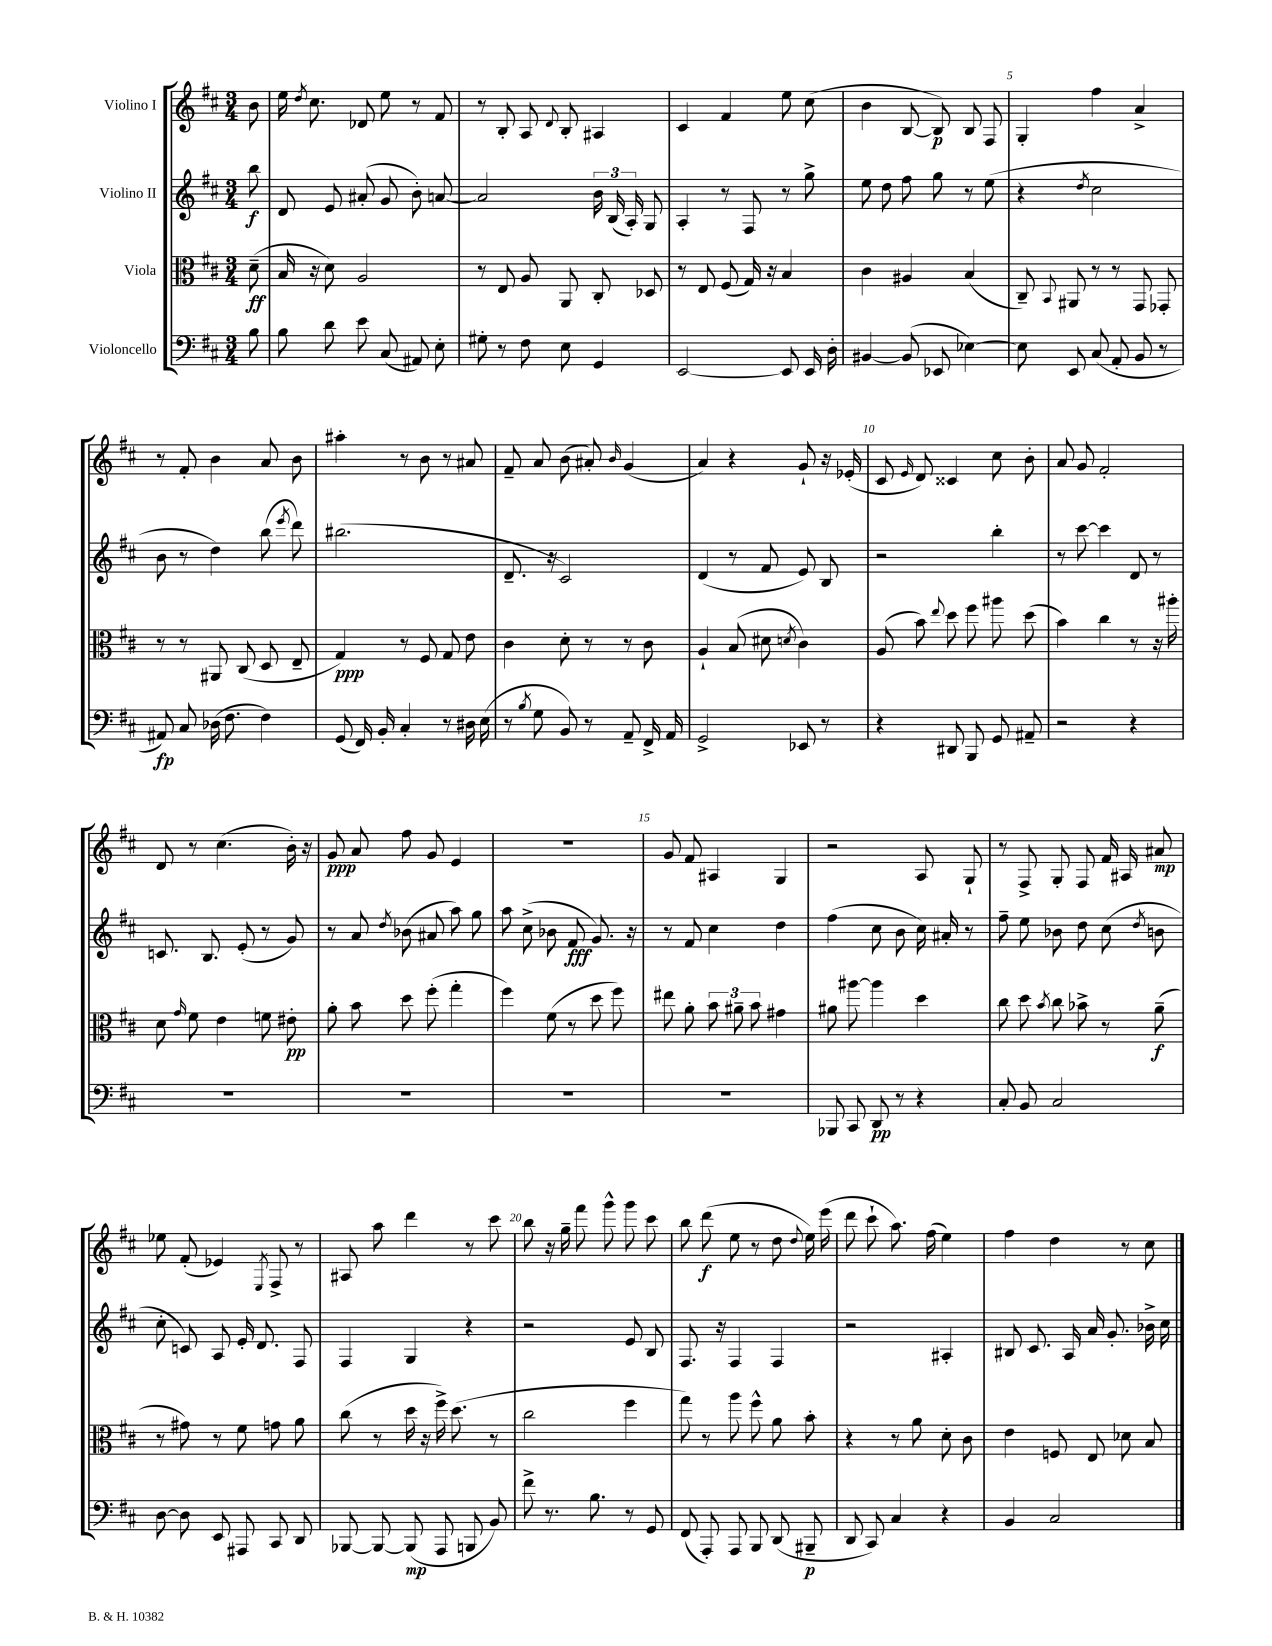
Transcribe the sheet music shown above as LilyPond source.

<<
\new StaffGroup <<
\new Staff = "s0" \with { instrumentName = "Violino I" } {
    \clef treble \key d \major \numericTimeSignature \time 3/4 \partial 8
    \autoBeamOff b'8 |
    e''16 \acciaccatura { d''8 } cis''8. des'8 e''8 r8 fis'8 |
    r8 b8-. a8 \appoggiatura { d'8 } b8-. ais4 |
    cis'4 fis'4 e''8 cis''8( |
    b'4 b8~ b8\p) b8 fis8 |
    g4-. fis''4 a'4-> |
    r8 fis'8-. b'4 a'8 b'8 |
    ais''4-. r8 b'8 r8 ais'8 |
    fis'8-- a'8 b'8( ais'8-.) \grace { b'16 } g'4( |
    a'4) r4 g'8-! r16 ees'16-.( |
    cis'8 \grace { e'16 } d'8) cisis'4 cis''8 b'8-. |
    a'8 g'8 fis'2-. |
    d'8 r8 cis''4.( b'16-.) r16 |
    g'8\ppp a'8 fis''8 g'8 e'4 |
    R2. |
    g'8 fis'8 ais4 g4 |
    r2 a8 g8-! |
    r8 fis8-> g8-. fis8 fis'16 ais16 ais'8\mp |
    ees''8 fis'8-.( ees'4) \acciaccatura { e8 } fis8-> r8 |
    ais8 a''8 d'''4 r8 cis'''8 |
    b''8 r16 g''16-- fis'''8 g'''8-^ g'''8 cis'''8 |
    b''8 d'''8\f( e''8 r8 d''8 \appoggiatura { d''8 } e''16) e'''16( |
    d'''8 cis'''8-! a''8.) fis''16( e''4) |
    fis''4 d''4 r8 cis''8 \bar "|." |
}
\new Staff = "s1" \with { instrumentName = "Violino II" } {
    \clef treble \key d \major \numericTimeSignature \time 3/4 \partial 8
    \autoBeamOff b''8\f |
    d'8 e'8 ais'8-.( g'8 b'8-.) a'8~ |
    a'2 \tuplet 3/2 { b'16 b16( a16-.) } g8 |
    a4-. r8 fis8 r8 g''8-> |
    e''8 d''8 fis''8 g''8 r8 e''8( |
    r4 \acciaccatura { d''8 } cis''2 |
    b'8 r8 d''4) b''8( \acciaccatura { e'''8 } d'''8) |
    bis''2.( |
    d'8.-- r16 cis'2) |
    d'4( r8 fis'8 e'8) b8 |
    r2 b''4-. |
    r8 cis'''8~ cis'''4 d'8 r8 |
    c'8. b8. e'8-.( r8 g'8) |
    r8 a'8 \acciaccatura { d''8 } bes'8( ais'8 a''8) g''8 |
    a''8 cis''8->( bes'8 fis'8\fff g'8.) r16 |
    r8 fis'8 cis''4 d''4 |
    fis''4( cis''8 b'8 cis''16) ais'16-. r8 |
    fis''8-- e''8 bes'8 d''8 cis''8( \acciaccatura { d''8 } b'8 |
    cis''8-. c'8) a8 e'16-. d'8. fis8 |
    fis4 g4 r4 |
    r2 e'8 b8 |
    fis8. r16 fis4 fis4 |
    r2 ais4-. |
    bis8 cis'8. a16 a'16 g'8.-. bes'16-> cis''16 \bar "|." |
}
\new Staff = "s2" \with { instrumentName = "Viola" } {
    \clef alto \key d \major \numericTimeSignature \time 3/4 \partial 8
    \autoBeamOff d'8--\ff( |
    b16 r16 d'8) a2 |
    r8 e8 a8 a,8 cis8-. des8 |
    r8 e8 fis8( g16) r16 b4 |
    cis'4 ais4 b4( |
    cis8--) \appoggiatura { b,8 } ais,8 r8 r8 g,8 ges,8-. |
    r8 r8 ais,8 cis8( d8 e8-- |
    g4\ppp) r8 fis8 g8 e'8 |
    cis'4 d'8-. r8 r8 cis'8 |
    a4-! b8( dis'8 \acciaccatura { d'8 } cis'4) |
    a8( b'8) \appoggiatura { e''8 } d''8 fis''8 ais''8 d''8( |
    b'4) cis''4 r8 r16 ais''16-. |
    d'8 \grace { g'16 } fis'8 e'4 f'8 eis'8-.\pp |
    a'8-. b'8 d''8 fis''8-.( g''4-. |
    fis''4) fis'8( r8 d''8 fis''8) |
    eis''8 a'8-. \tuplet 3/2 { b'8 ais'8-- b'8 } gis'4 |
    ais'8 ais''8~ ais''4 d''4 |
    cis''8 d''8 \acciaccatura { b'8 } cis''8 bes'8-> r8 a'8--\f( |
    r8 gis'8) r8 fis'8 g'8 a'8 |
    cis''8( r8 d''16 r16 fis''16->) d''8.( r8 |
    cis''2 fis''4 |
    g''8) r8 a''8 fis''8-^ a'8 b'8-. |
    r4 r8 a'8 d'8-. cis'8 |
    e'4 f8 e8 des'8 b8 \bar "|." |
}
\new Staff = "s3" \with { instrumentName = "Violoncello" } {
    \clef bass \key d \major \numericTimeSignature \time 3/4 \partial 8
    \autoBeamOff b8 |
    b8 d'8 e'8 cis8( ais,8) e8-. |
    gis8-. r8 fis8 e8 g,4 |
    e,2~ e,8 e,16 d16-. |
    bis,4~ bis,8( ees,8 ees4~) |
    ees8 e,8 cis8( a,8-. b,8 r8 |
    ais,8\fp) cis8 des16( fis8. fis4) |
    g,8( fis,16) b,16-. cis4-. r8 dis16 e16( |
    r8 \acciaccatura { b8 } g8 b,8) r8 a,8-- fis,16-> a,16 |
    g,2-> ees,8 r8 |
    r4 dis,8 b,,8 g,8 ais,8-- |
    r2 r4 |
    R2. |
    R2. |
    R2. |
    R2. |
    bes,,8 cis,8 d,8\pp r8 r4 |
    cis8-. b,8 cis2 |
    d8~ d8 e,8 ais,,8 cis,8 d,8 |
    bes,,8~ bes,,8~ bes,,8\mp( a,,8 b,,8 b,8) |
    fis'8-> r8. b8. r8 g,8 |
    fis,8( a,,8-.) a,,8 b,,8 d,8( bis,,8--\p |
    d,8 cis,8) cis4 r4 |
    b,4 cis2 \bar "|." |
}
>>
>>
\layout { \context { \Score \override BarNumber.break-visibility = ##(#f #t #t) barNumberVisibility = #(every-nth-bar-number-visible 5) } }
